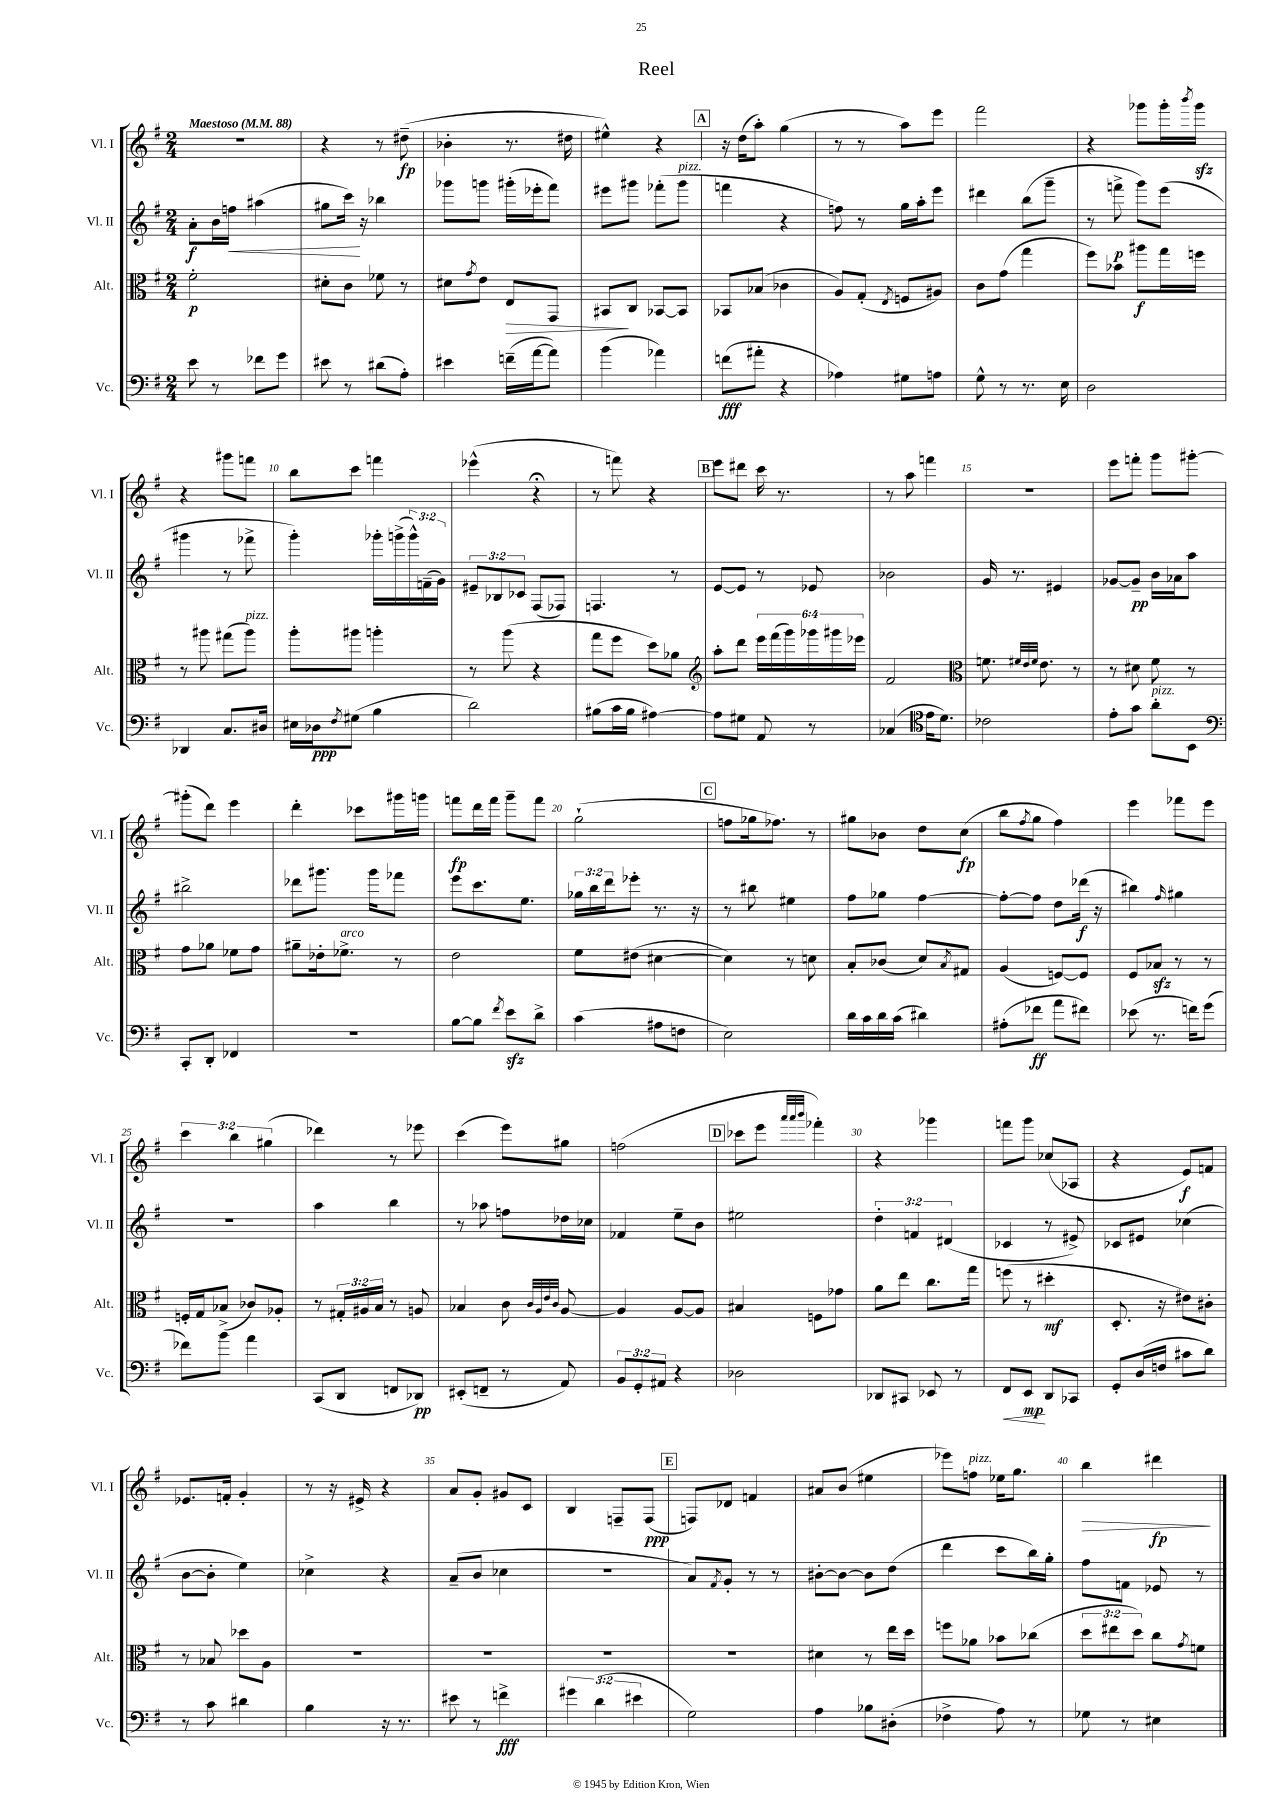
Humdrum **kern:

**kern	**kern	**kern	**kern
*staff4	*staff3	*staff2	*staff1
*clefF4	*clefC3	*clefG2	*clefG2
*k[f#]	*k[f#]	*k[f#]	*k[f#]
*M2/4	*M2/4	*M2/4	*M2/4
*MM88	*MM88	*MM88	*MM88
8e	2f#'	8a'	2r
8r	.	16b	.
.	.	16ff	.
8f-	.	(4aa#	.
8g	.	.	.
=	=	=	=
8e#	8d#'	8gg#	4r
8r	8c	16ccc)	.
.	.	16r	.
(8d#	8f-	4bb-	8r
8A')	8r	.	(8dd#~
=	=	=	=
4e#	8d#	8ggg-	4b-'
.	8qg	.	.
.	8e	8ggg	.
(16f~	8E	(16ggg#'	8.r
[16a	.	16eee-'	.
8a])	8GG	8fff#)	.
.	.	.	16dd#
=	=	=	=
(4b	8BB#	8eee#	4ee#^^)
.	8C	8ggg#	.
4a-)	[8BB-	(8fff-'	4r
.	8BB-]	8ggg#	.
=	=	=	=
(8f	8BB-	4fff	16r
.	.	.	(16dd
8a#'	(8B-	.	8aa')
4r	4c-	4r	(4gg
=	=	=	=
4A-)	8A)	8ff)	8r
.	(8G'	8r	8r
.	8qE	.	.
8G#	8F	16gg	8aa)
.	.	16aa'	.
8A	8A#)	8eee	8eee
=	=	=	=
8G^^	8c	4ddd#	2fff#
8r	(8g	.	.
8.r	4gg	(8bb	.
.	.	8ggg~	.
16E	.	.	.
=	=	=	=
2D	8ff#)	8r	4r
.	8b-	8fff^	.
.	8aa#	8ggg)	8ggg-
.	16gg	(8eee	16ggg-'
.	.	.	8qbbb
.	16ff	.	16ggg-
=	=	=	=
4DD-	8r	4ggg#	4r
.	8aa#	.	.
8.C	(8gg#	8r	8ggg#
.	8aa#)	8fff-^	8fff
16D#	.	.	.
=	=	=	=
16E#	8aa'	4ggg')	8bb
16D-	.	.	.
8qF#	.	.	.
(8G#	8aa#	.	8ccc
4B	4aa'	16ggg-'	4fff
.	.	(16ggg^	.
.	.	24ggg^^)	.
.	.	(24f~	.
.	.	24g)	.
=	=	=	=
2d)	8r	12e#~	(4eee-^^
.	.	12B-	.
.	(8aa	.	.
.	.	12c-	.
.	4r	(8F#	4r;
.	.	8F-)	.
=	=	=	=
(8B#	8gg	4.F	8r
16c	8ff#	.	8fff)
16B#	.	.	.
[4A#)	8dd)	.	4r
.	8a-	8r	.
=	=	=	=
*	*clefG2	*	*
8A#]	8aa'	[8e	8eee
8G#	8ddd	8e]	8ddd#
8AA	24eee	8r	16ccc
.	(24fff#	.	.
.	.	.	8.r
.	24ggg)	.	.
8r	24ggg-	8e-	.
.	24ggg#	.	.
.	24eee-	.	.
=	=	=	=
(4C-	2f#	2b-	8r
.	.	.	8aa
*clefC4	*	*	*
16e	.	.	4fff
8.d)	.	.	.
=	=	=	=
*	*clefC3	*	*
2c-	8.f	16g	2r
.	.	8.r	.
.	32qqf#	.	.
.	32qqe	.	.
.	32qqf#	.	.
.	8.e	.	.
.	.	4e#	.
.	8r	.	.
=	=	=	=
8e'	8r	[8g-	8eee
8g	8d#	8g-~]	8fff'
8a'	8f#	16b	8ggg
.	.	16a-	.
8BB	8r	8aa	[8ggg#'
=	=	=	=
*clefF4	*	*	*
8CC'	8g	2bb#^	(8ggg#']
8DD'	8a-	.	8ddd)
4FF-	8f-	.	4eee
.	8g	.	.
=	=	=	=
2r	8a#~	8ddd-	4ddd'
.	16e-'	8.ggg#	.
.	8.f-^	.	.
.	.	.	8ccc-
.	.	16ggg#	.
.	8r	8fff-	16ggg#
.	.	.	16ggg
=	=	=	=
[8B	2e	8eee	8fff
8B]	.	8.ccc	16ddd
.	.	.	16fff
8qf#	.	.	.
8e	.	.	8ggg~
.	.	8.ee	.
8d^	.	.	8fff
=	=	=	=
(4c	8f#	24gg-	(2gg`
.	.	24bb	.
.	.	24ddd	.
.	(8e#	8eee-'	.
8A#	[4d#	8.r	.
8F	.	.	.
.	.	16r	.
=	=	=	=
2E)	4d#])	8r	8ff
.	.	8bb#	16gg-
.	.	.	8.ff-)
.	8r	4ee#	.
.	8d	.	8r
=	=	=	=
16d	8B'	8ff#	8gg#
16c	.	.	.
16d	(8c-	8gg-	8b-
(16c	.	.	.
4d#)	8d)	[4ff#	8dd
.	8qB	.	.
.	8G#	.	(8cc
=	=	=	=
(8A#'	(4A	8ff#'_	8bb
.	.	.	8qff#
8f-	.	8ff#]	8gg
8a	[8F)	8dd	4ff#)
8f#)	8F]	(16ddd-	.
.	.	16r	.
=	=	=	=
(8e-	8F#	4bb#)	4eee
8.r	8B-	.	.
.	.	16qqff#	.
.	8r	4gg#	8fff-
16f)	.	.	.
(8g	8r	.	8eee
=	=	=	=
8f-)	16F'	2r	6ccc
.	16G	.	.
8b	(8B-^	.	.
.	.	.	6bb
4a	8c-)	.	.
.	.	.	(6gg#
.	8A-'	.	.
=	=	=	=
(8CC	8r	4aa	4ddd-)
8DD	24G#'	.	.
.	24A#	.	.
.	24B	.	.
8FF	8r	4bb	8r
8DD-)	8A	.	8eee-
=	=	=	=
(8EE#'	4B-	8r	(4ccc
8FF~	.	8aa-	.
8r	8c	8ff	8eee)
.	32qqc	.	.
.	32qqA	.	.
.	32qqe	.	.
.	32qqc	.	.
8AA)	[8A	16dd-	8gg#
.	.	16cc-	.
=	=	=	=
12BB	4A]	4f-	(2ff
12GG'	.	.	.
12AA#	.	.	.
4r	[8A	8ee~	.
.	8A]	8b	.
=	=	=	=
2D-	4B#	2ee#	8ccc-
.	.	.	8eee
.	.	.	32qqaaa
.	.	.	32qqaaa
.	.	.	32qqbbb
.	8F	.	4fff-')
.	8g-	.	.
=	=	=	=
8DD-	8a	6dd'	4r
8CC#	8ee	.	.
.	.	6f	.
8EE-	8.cc	.	4ggg-
.	.	(6d#	.
8r	.	.	.
.	16gg	.	.
=	=	=	=
8FF#	(8ff	4c-	8fff
8EE	8r	.	8ggg
8DD	4dd#'	8r	(8cc-
8CC-	.	8e#^)	8A-
=	=	=	=
8GG'	8.D'	8c-	4r
(16D	.	8e#	.
16F	16r	.	.
8c#	8e#)	(4cc-	8e)
8d)	8c#'	.	8f
=	=	=	=
8r	8r	[8b	8.e-
8c	8B-	8b']	.
.	.	.	16f'
4d#	8dd-	4ee)	4g'
.	8A	.	.
=	=	=	=
4B	2r	4cc-^	8r
.	.	.	16r
.	.	.	16e#^
16r	.	4r	4r
8.r	.	.	.
=	=	=	=
8e#	2r	(8a~	8a
8r	.	8b	8g'
4f^	.	4cc-	8g#
.	.	.	8c
=	=	=	=
6g#	2r	2r	4B
(6d	.	.	.
.	.	.	8F~
6e#	.	.	.
.	.	.	(8F
=	=	=	=
2G)	2r	8a)	8F)
.	.	8qf#	.
.	.	8g'	8d-
.	.	8r	4f
.	.	8r	.
=	=	=	=
4A	4d#	[8b#'	8a#
.	.	8b#_	(8b
8B-	8r	8b#]	4ee#
(8D#'	16ee	(8dd	.
.	16dd	.	.
=	=	=	=
4F-^	8ff	4ddd	8eee-)
.	8a-	.	8ff
8A)	8b-	8ccc	16ee-
.	.	.	8.gg
8r	(8cc-	16bb)	.
.	.	16gg'	.
=	=	=	=
8G-	12dd	8ff#	4bb
.	12ee#	.	.
8r	.	8f	.
.	12dd)	.	.
4E#	8cc	8e-	4ddd#
.	8qg	.	.
.	8f	8r	.
==	==	==	==
*-	*-	*-	*-
